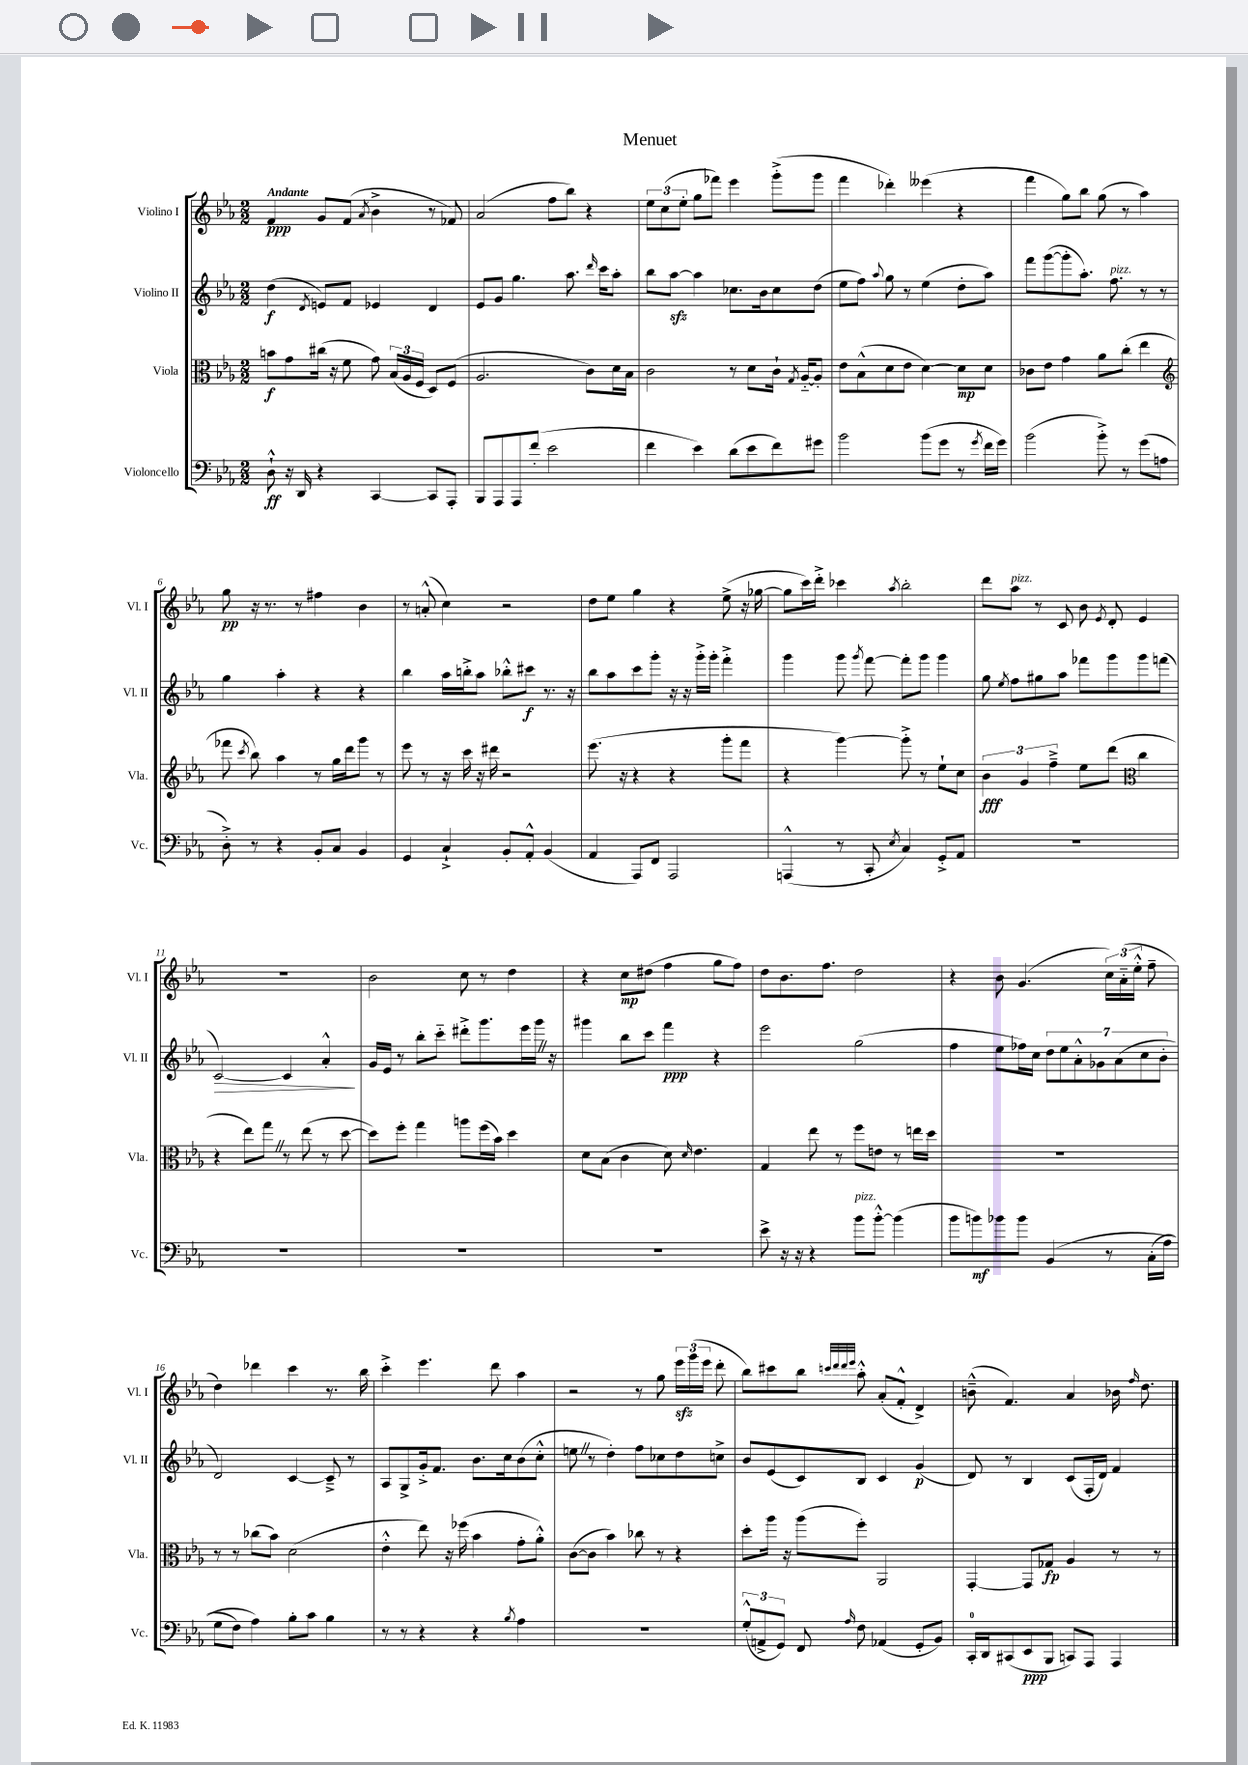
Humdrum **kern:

**kern	**dynam	**kern	**dynam	**kern	**dynam	**kern	**dynam
*part4	*part4	*part3	*part3	*part2	*part2	*part1	*part1
*staff4	*staff4	*staff3	*staff3	*staff2	*staff2	*staff1	*staff1
*I"Violoncello	*	*I"Viola	*	*I"Violino II	*	*I"Violino I	*
*I'Vc.	*	*I'Vla.	*	*I'Vl. II	*	*I'Vl. I	*
*clefF4	*	*clefC3	*	*clefG2	*	*clefG2	*
*k[b-e-a-]	*	*k[b-e-a-]	*	*k[b-e-a-]	*	*k[b-e-a-]	*
*M2/2	*	*M2/2	*	*M2/2	*	*M2/2	*
=1	=1	=1	=1	=1	=1	=1	=1
!	!	!	!	!	!	!LO:TX:a:B:t=Andante	!
8D`^^\	ff	8bn\L	f	(4dd\	f	4f/	ppp
16r	.	8g\	.	.	.	.	.
16DD/	.	.	.	.	.	.	.
.	.	.	.	8qd/	.	.	.
4r	.	(16cc#X\Jk	.	8en/L)	.	8g/L	.
.	.	16r	.	.	.	.	.
.	.	8f\	.	8f/J	.	(8f/J	.
.	.	.	.	.	.	8qa-/	.
[4CC/	.	8g\)	.	4e-X/	.	4b-^\	.
.	.	(24B-/LL	.	.	.	.	.
.	.	24A-/	.	.	.	.	.
.	.	24F/JJ	.	.	.	.	.
8CC/L]	.	8D/L)	.	4d/	.	8r	.
8AAA-'/J	.	(8F/J	.	.	.	8f-X/)	.
=2	=2	=2	=2	=2	=2	=2	=2
8BBB-/L	.	2.A-/	.	8e-/L	.	(2a-/	.
8AAA-/	.	.	.	8g/J	.	.	.
8AAA-/	.	.	.	4.gg\	.	.	.
(8f'/J	.	.	.	.	.	.	.
2e-\	.	.	.	.	.	8ff\L	.
.	.	.	.	8.aa-\	.	8bb-\J)	.
.	.	8c\L)	.	.	.	4r	.
.	.	.	.	16qqddd/	.	.	.
.	.	.	.	16ccc\KL	.	.	.
.	.	16d\L	.	8aa-'\J	.	.	.
.	.	16B-\JJ	.	.	.	.	.
=3	=3	=3	=3	=3	=3	=3	=3
4f\	.	2c\	.	8bb-\L	.	12ee-\L	.
.	.	.	.	.	.	(12cc\	.
.	.	.	.	[8aa-zz\J	.	.	.
.	.	.	.	.	.	12ee-'\J	.
4e-\)	.	.	.	4aa-\]	.	8gg\L	.
.	.	.	.	.	.	8fff-X\J)	.
(8d\L	.	8r	.	8.cc-X\L	.	4eee-\	.
8e-\	.	8d\L	.	.	.	.	.
.	.	.	.	16b-\k	.	.	.
8f\)	.	16c`\Jk	.	8cc-\	.	(8ggg'^\L	.
.	.	8qG/	.	.	.	.	.
.	.	[16A-/KL	.	.	.	.	.
8g#X\J	.	8A-'/J]	.	(8dd\J	.	8ggg\J	.
=4	=4	=4	=4	=4	=4	=4	=4
2b-\	.	8e-\L	.	8ee-\L	.	4fff\	.
.	.	(8B-^^\	.	8ff\J)	.	.	.
.	.	.	.	8qqaa-/	.	.	.
.	.	8d\	.	8gg\	.	4ddd-X'\)	.
.	.	8e-\J	.	8r	.	.	.
(8b-\L	.	[4d\)	.	(4ee-\	.	(4eee--X\	.
8g\J	.	.	.	.	.	.	.
8r	.	8d\L]	mp	8dd'\L	.	4r	.
8qg/	.	.	.	.	.	.	.
16f\LL	.	8d\J	.	8aa-\J)	.	.	.
16g\JJ)	.	.	.	.	.	.	.
=5	=5	=5	=5	=5	=5	=5	=5
(2b-\	.	8c-X\L	.	8fff\L	.	4fff\	.
.	.	8e-\J	.	([8ggg\	.	.	.
.	.	4g\	.	8ggg'\]	.	8gg\L)	.
.	.	.	.	8.aa-'\J)	.	8bb-\J	.
8b-'^\)	.	8a-\L	.	.	.	(8gg\	.
!	!	!	!	!LO:TX:a:i:t=pizz.	!	!	!
.	.	.	.	8.ff\	.	.	.
8r	.	(8cc'\J	.	.	.	8r	.
(8g\L	.	4ee-\	.	8r	.	4aa-\)	.
8An\J	.	.	.	8r	.	.	.
!!LO:LB:g=z
=6	=6	=6	=6	=6	=6	=6	=6
*	*	*clefG2	*	*	*	*	*
8D'^\)	.	8fff-X\	.	4gg\	.	8gg\	pp
.	.	8qccc/	.	.	.	.	.
8r	.	8bb-\)	.	.	.	16r	.
.	.	.	.	.	.	8.r	.
4r	.	4aa-\	.	4aa-'\	.	.	.
.	.	.	.	.	.	8r	.
8BB-'/L	.	8r	.	4r	.	4ff#X\	.
8C/J	.	16gg\LL	.	.	.	.	.
.	.	16ddd\J	.	.	.	.	.
4BB-/	.	8ggg\J	.	4r	.	4b-\	.
.	.	8r	.	.	.	.	.
=7	=7	=7	=7	=7	=7	=7	=7
4GG/	.	8eee-\	.	4bb-\	.	8r	.
.	.	8r	.	.	.	(8an'^^/	.
4C`^/	.	16r	.	16aa-\LL	.	4cc\)	.
.	.	16ccc\	.	16bbn'^\J	.	.	.
.	.	16r	.	8aa-\J	.	.	.
.	.	16ddd#X\	.	.	.	.	.
8BB-'/L	.	2r	.	8bb-X'^^\L	.	2r	.
8AA-'^^/J	.	.	.	8ccc#X\J	f	.	.
(4BB-/	.	.	.	8.r	.	.	.
.	.	.	.	16r	.	.	.
=8	=8	=8	=8	=8	=8	=8	=8
4AA-/	.	(8.eee-\	.	8bb-\L	.	8dd\L	.
.	.	.	.	8aa-\	.	8ee-\J	.
.	.	16r	.	.	.	.	.
8AAA-/L)	.	4r	.	8ccc\	.	4gg\	.
8FF/J	.	.	.	8ggg'\J	.	.	.
2AAA-/	.	4r	.	16r	.	4r	.
.	.	.	.	16r	.	.	.
.	.	.	.	16ggg'^\LL	.	.	.
.	.	.	.	16ggg'\JJ	.	.	.
.	.	8ggg'\L	.	4fff'^\	.	(8ee-^\	.
.	.	8fff\J	.	.	.	16r	.
.	.	.	.	.	.	[16gg-X\	.
=9	=9	=9	=9	=9	=9	=9	=9
(4AAAn^^/	.	4r	.	4ggg\	.	8gg-\L]	.
.	.	.	.	.	.	16ccc\L)	.
.	.	.	.	.	.	16ddd'^\JJ	.
8r	.	[4ggg\)	.	8ggg\	.	4ccc-X\	.
.	.	.	.	8qggg/	.	.	.
8CC'/	.	.	.	[8fff\	.	.	.
8qE-/	.	.	.	.	.	8qaa-/	.
4C/)	.	8ggg'^\]	.	8fff'\L]	.	2bb-'\	.
.	.	8r	.	8ggg\J	.	.	.
8GG'^/L	.	8ee-`\L	.	4ggg\	.	.	.
8AA-/J	.	8cc\J	.	.	.	.	.
=10	=10	=10	=10	=10	=10	=10	=10
1r	.	6b-\	fff	8gg\	.	8ddd\L	.
.	.	.	.	8qee-/	.	.	.
!	!	!	!	!	!	!LO:TX:a:i:t=pizz.	!
.	.	.	.	8ff\L	.	8aa-\J	.
.	.	6g/	.	.	.	.	.
.	.	.	.	8gg#X\	.	8r	.
.	.	6ff~^\	.	.	.	.	.
.	.	.	.	8aa-\J	.	8c/	.
.	.	8ee-\L	.	8fff-X\L	.	8b-\	.
.	.	.	.	.	.	8qe-/	.
.	.	(8ddd\J	.	8ggg\	.	8d'/	.
*	*	*clefC3	*	*	*	*	*
.	.	4cc\	.	8ggg\	.	4e-/	.
.	.	.	.	(8fffn\J	.	.	.
!!LO:LB:g=z
=11	=11	=11	=11	=11	=11	=11	=11
!	!	!	!	!	!LO:HP:b	!	!
1r	.	4r	.	[2c/)	>	1r	.
.	.	8ee-\L)	.	.	.	.	.
.	.	8ggZ\J	.	.	.	.	.
.	.	8r	.	4c/]	.	.	.
.	.	(8ee-\	.	.	.	.	.
.	.	8r	.	4a-'^^/	.	.	.
.	.	[8dd\	.	.	.	.	.
.	.	.	.	.	]	.	.
=12	=12	=12	=12	=12	=12	=12	=12
1r	.	8dd\L])	.	16g/LL	.	2b-\	.
.	.	.	.	16e-/JJ	.	.	.
.	.	8ff'\J	.	8r	.	.	.
.	.	4gg\	.	8bb-'\L	.	.	.
.	.	.	.	8ccc\J	.	.	.
.	.	8aan\L	.	8ddd#X'^\L	.	8cc\	.
.	.	(16ff\L	.	8.ggg\	.	8r	.
.	.	16b-\JJ)	.	.	.	.	.
.	.	4dd\	.	.	.	4dd\	.
.	.	.	.	16eee-\L	.	.	.
.	.	.	.	16gggZ\JJ	.	.	.
.	.	.	.	16r	.	.	.
=13	=13	=13	=13	=13	=13	=13	=13
1r	.	8d\L	.	4ggg#X\	.	4r	.
.	.	(8B-\J	.	.	.	.	.
.	.	4c\	.	8bb-\L	.	8cc\L	mp
.	.	.	.	8ccc\J	.	(8dd#X\J	.
.	.	8d\)	.	4fff\	ppp	4ff\	.
.	.	16qqd/	.	.	.	.	.
.	.	4.e-\	.	.	.	.	.
.	.	.	.	4r	.	8gg\L	.
.	.	.	.	.	.	8ff\J)	.
=14	=14	=14	=14	=14	=14	=14	=14
8e-^\	.	4G/	.	2eee-\	.	8dd\L	.
16r	.	.	.	.	.	8.b-\	.
16r	.	.	.	.	.	.	.
4r	.	8ee-\	.	.	.	.	.
.	.	.	.	.	.	8.ff\J	.
.	.	8r	.	.	.	.	.
!LO:TX:a:i:t=pizz.	!	!	!	!	!	!	!
8b-\L	.	8ff\L	.	(2gg\	.	2dd\	.
[8b-'^^\J	.	8en\J	.	.	.	.	.
(4b-\]	.	8r	.	.	.	.	.
.	.	16een\LL	.	.	.	.	.
.	.	16dd\JJ	.	.	.	.	.
=15	=15	=15	=15	=15	=15	=15	=15
8b-\L	.	1r	.	4ff\	.	4r	.
8bn\)	mf	.	.	.	.	.	.
8b-X\	.	.	.	8ee-\L	.	8b-\	.
8b-\J	.	.	.	16ff-X\L)	.	(4.g/	.
.	.	.	.	16cc\JJ	.	.	.
(4BB-/	.	.	.	14dd\L	.	.	.
.	.	.	.	14ee-\	.	.	.
.	.	.	.	14a-'^^\	.	.	.
.	.	.	.	14g-X\	.	.	.
8r	.	.	.	.	.	24cc\LL)	.
.	.	.	.	(14a-\	.	.	.
.	.	.	.	.	.	(24a-\	.
.	.	.	.	.	.	24ee-'^^\JJ	.
.	.	.	.	14cc\	.	.	.
(16C'\LL	.	.	.	.	.	8ff~\	.
.	.	.	.	14b-'\J	.	.	.
16A-\JJ	.	.	.	.	.	.	.
!!LO:LB:g=z
=16	=16	=16	=16	=16	=16	=16	=16
8G\L	.	8r	.	2d/)	.	4dd\)	.
8F\J)	.	8r	.	.	.	.	.
4A-\)	.	(8cc-X\L	.	.	.	4ddd-X\	.
.	.	8b-\J)	.	.	.	.	.
8B-'\L	.	(2d\	.	[4c/	.	4ccc\	.
8c\J	.	.	.	.	.	.	.
4B-\	.	.	.	8c~^/]	.	8.r	.
.	.	.	.	8r	.	.	.
.	.	.	.	.	.	16bb-\	.
=17	=17	=17	=17	=17	=17	=17	=17
8r	.	4e-'^^\	.	8A-/L	.	4ccc'^\	.
8r	.	.	.	8G^/	.	.	.
4r	.	8ee-\)	.	16g'^/k	.	4.eee-\	.
.	.	.	.	8.f/J	.	.	.
.	.	16r	.	.	.	.	.
.	.	(16ff-X\	.	.	.	.	.
4r	.	4b-\	.	8.b-\L	.	.	.
.	.	.	.	.	.	8ddd\	.
.	.	.	.	16cc\k	.	.	.
8qB-/	.	.	.	.	.	.	.
4A-\	.	8g'\L	.	(8b-\	.	4aa-\	.
.	.	8a-'^^\J)	.	8cc'^^\J	.	.	.
=18	=18	=18	=18	=18	=18	=18	=18
1r	.	([8c\L	.	8eenZ\	.	2r	.
.	.	8c\J]	.	8r	.	.	.
.	.	4b-\)	.	4dd'\)	.	.	.
.	.	8cc-X\	.	8ff\L	.	8r	.
.	.	8r	.	8cc-X\	.	8gg\	.
.	.	4r	.	8dd\	.	24eee-zz\LL	.
.	.	.	.	.	.	(24ggg\	.
.	.	.	.	.	.	24eee-\JJ	.
.	.	.	.	8ccn^\J	.	8ddd'\	.
=19	=19	=19	=19	=19	=19	=19	=19
(12G'^^/L	.	8dd'\L	.	8b-/L	.	8bb-\L)	.
12AAn^/	.	.	.	.	.	.	.
.	.	16aa-\Jk	.	(8e-/	.	8ccc#X\	.
12GG/J)	.	.	.	.	.	.	.
.	.	16r	.	.	.	.	.
8FF/	.	(8aa-\L	.	8c/)	.	8bb-\J	.
.	.	.	.	.	.	32qqcccn/LLL	.
.	.	.	.	.	.	32qqddd/	.
.	.	.	.	.	.	32qqddd/	.
16qqA-/	.	.	.	.	.	32qqeee-/JJJ	.
8F\	.	8ff'\J)	.	8B-/J	.	8aa-'^^\	.
(4AA-X/	.	2AA-/	.	4c/	.	(8a-'/L	.
.	.	.	.	.	.	8f'^^/J	.
8GG'/L	.	.	.	(4g/	p	4d^/)	.
8BB-/J)	.	.	.	.	.	.	.
=20	=20	=20	=20	=20	=20	=20	=20
16CC'/LL	.	[4GG'/	.	8d/)	.	(8bn~^^\	.
16DD/J	.	.	.	.	.	.	.
(8CC#X/	.	.	.	8r	.	4.f/)	.
8EE-/	ppp	8GG/L]	.	4B-/	.	.	.
8BBB-/J	.	8G-X/J	fp	.	.	.	.
8CCn/L)	.	4A-/	.	(8c/L	.	4a-/	.
8AAA-/J	.	.	.	16F'/L	.	.	.
.	.	.	.	16d/JJ)	.	.	.
4AAA-/	.	8r	.	4f/	.	16b-X\	.
.	.	.	.	.	.	16qqff/	.
.	.	.	.	.	.	8.dd\	.
.	.	8r	.	.	.	.	.
==	==	==	==	==	==	==	==
*-	*-	*-	*-	*-	*-	*-	*-
